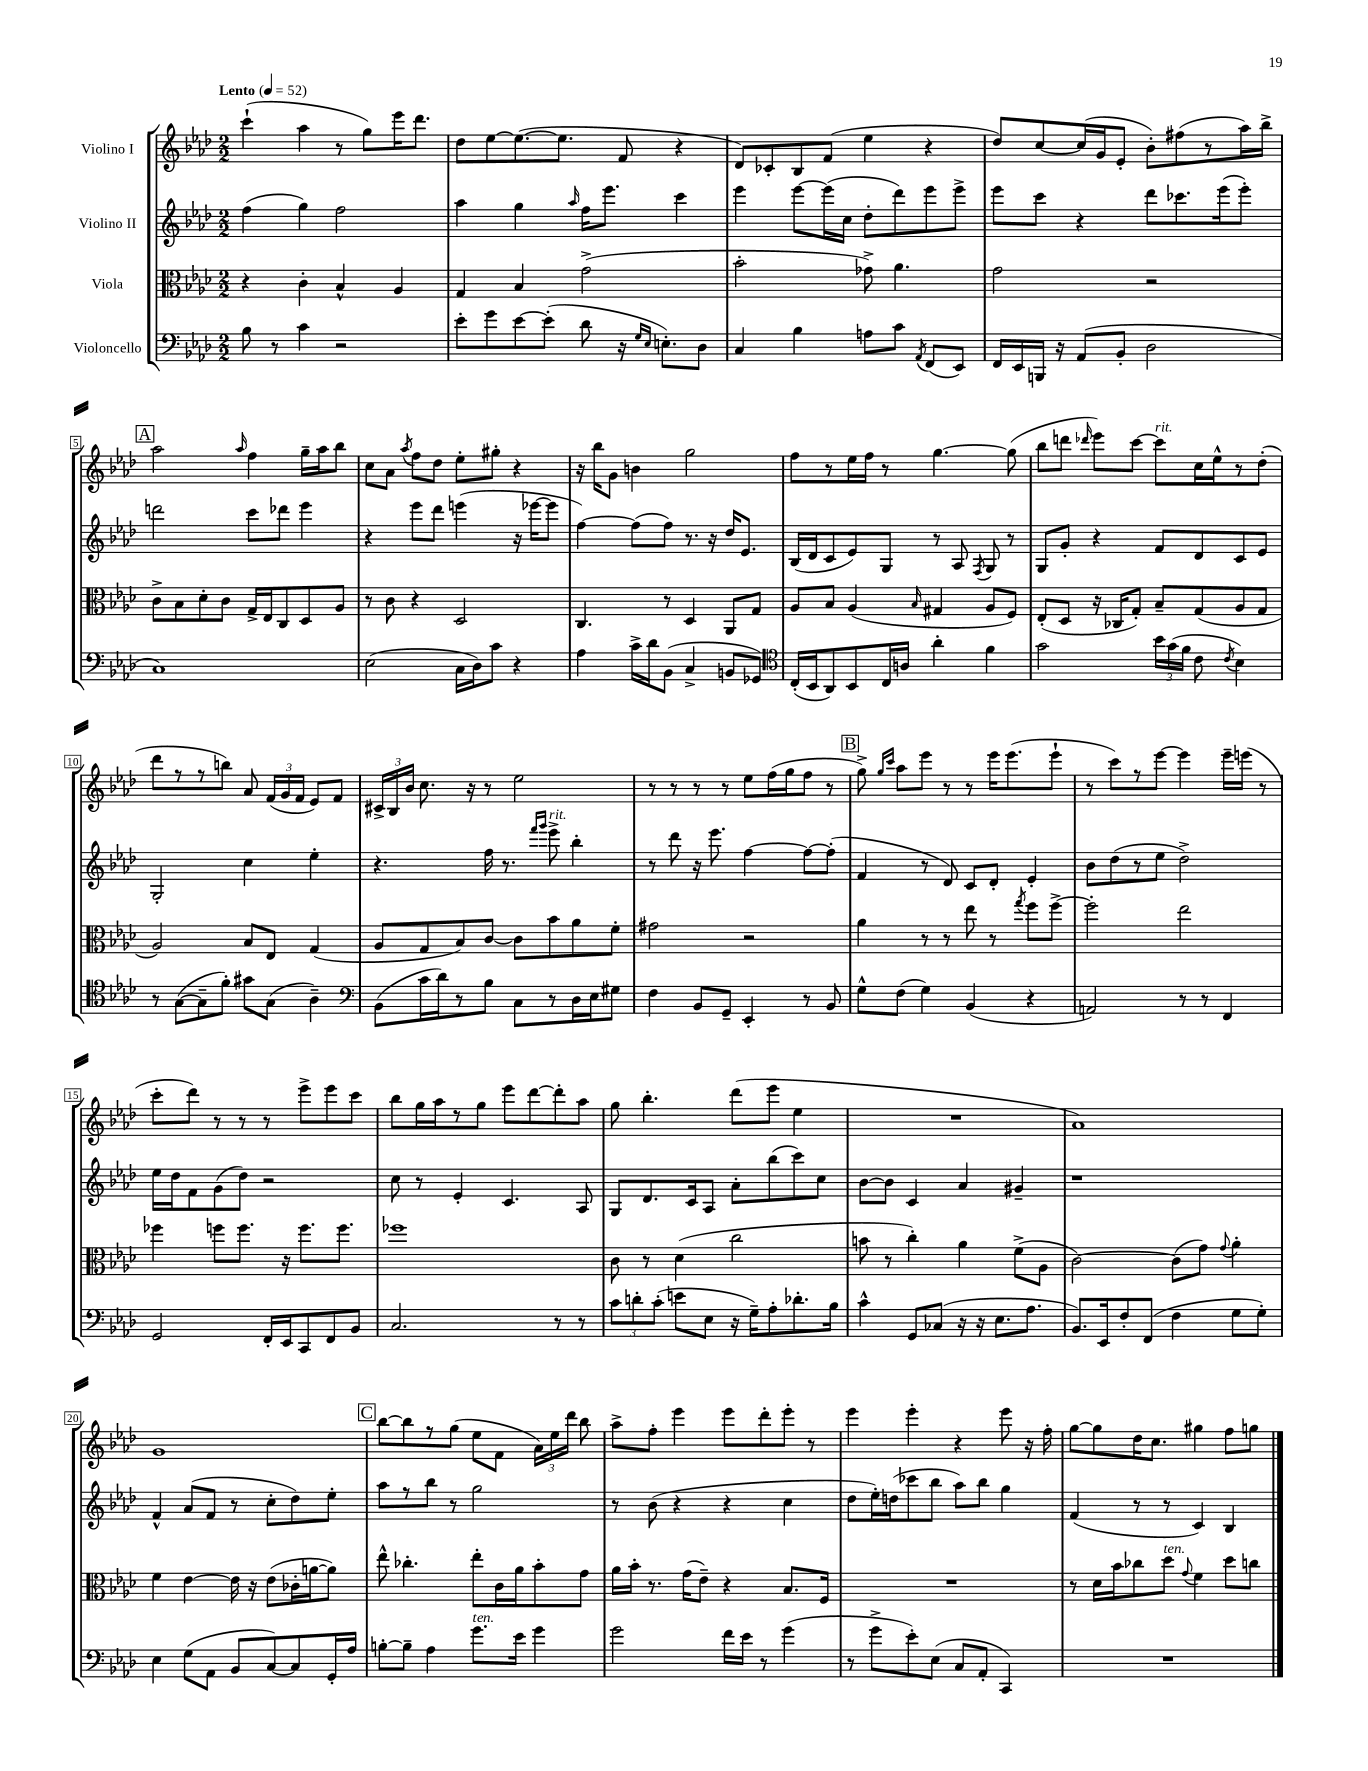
<<
\new StaffGroup <<
\new Staff = "s0" \with { instrumentName = "Violino I" } {
    \clef treble \key aes \major \numericTimeSignature \time 2/2 \tempo "Lento" 4 = 52
    \autoBeamOff c'''4-!( aes''4 r8 g''8[) ees'''16 des'''8.] |
    des''8[ ees''8~ ees''8.~( ees''8.] f'8 r4 |
    des'8[) ces'8-. bes8 f'8]( ees''4 r4 |
    des''8[) c''8~ c''16( g'16 ees'8]-. bes'8[-.) fis''8( r8 aes''16) bes''16]-> |
    \mark \markup { \box "A" } aes''2 \grace { aes''16 } f''4 g''16[-- aes''16 bes''8] |
    c''8[ aes'8] \acciaccatura { aes''8 } f''8[ des''8] ees''8[-. gis''8]-. r4 |
    r16 bes''16[ g'8] b'4 g''2 |
    f''8[ r8 ees''16 f''16] r8 g''4.~ g''8( |
    bes''8[ d'''8] \grace { des'''16 } ees'''8[) c'''8]~ c'''8[^\markup { \italic "rit." } c''16 ees''16-^ r8 des''8]-.( |
    des'''8[ r8 r8 b''8]) aes'8 \tuplet 3/2 { f'16[( g'16 f'16] } ees'8[) f'8] |
    \tuplet 3/2 { cis'16[-> bes16 bes'16] } c''8. r16 r8 ees''2 |
    r8 r8 r8 r8 ees''8[ f''16( g''16 f''8] r8 |
    \mark \markup { \box "B" } g''8->) \grace { g''16[ c'''16] } aes''8[ ees'''8] r8 r8 ees'''16[ ees'''8.( ees'''8]-! |
    r8 c'''8[) r8 ees'''8]~ ees'''4 ees'''16[-- e'''16]( r8 |
    c'''8[-. des'''8]) r8 r8 r8 ees'''8[-> ees'''8 c'''8] |
    bes''8[ g''16 aes''16 r8 g''8] ees'''8[ des'''8~ des'''8-. aes''8] |
    g''8 bes''4.-. des'''8[( ees'''8] ees''4 |
    R1 |
    aes'1) |
    g'1 |
    \mark \markup { \box "C" } bes''8[~ bes''8 r8 g''8]( ees''8[ f'8] \tuplet 3/2 { aes'16[) ees''16 des'''16] } bes''8 |
    aes''8[-> f''8]-. ees'''4 ees'''8[ des'''8-. ees'''8]-. r8 |
    ees'''4 ees'''4-. r4 ees'''8 r16 f''16-. |
    g''8[~ g''8 des''16 c''8.] gis''4 f''8[ g''8] \bar "|." |
}
\new Staff = "s1" \with { instrumentName = "Violino II" } {
    \clef treble \key aes \major \numericTimeSignature \time 2/2
    \autoBeamOff f''4( g''4) f''2 |
    aes''4 g''4 \grace { aes''16 } f''16[ ees'''8.] c'''4 |
    ees'''4 ees'''8[~ ees'''16( c''16] des''8[-. des'''8) ees'''8 ees'''8]-> |
    ees'''8[ c'''8] r4 des'''8[ ces'''8. ees'''16( ees'''8]-.) |
    \mark \markup { \box "A" } d'''2 c'''8[ des'''8] ees'''4 |
    r4 ees'''8[ des'''8] e'''4( r16 ees'''16[~ ees'''8] |
    f''4~) f''8[( f''8]) r8. r16 des''16[ ees'8.] |
    bes16[( des'16 c'8 ees'8) g8] r8 aes8 \acciaccatura { f8 } g8 r8 |
    g8[ g'8]-. r4 f'8[ des'8 c'8 ees'8] |
    g2-. c''4 ees''4-. |
    r4. f''16 r8. \grace { f'''16[ g'''16] } ees'''8->^\markup { \italic "rit." } bes''4-. |
    r8 des'''8 r16 ees'''8. f''4~ f''8[~ f''8]-.( |
    \mark \markup { \box "B" } f'4 r8 des'8) c'8[ des'8]-. ees'4-. |
    bes'8[ des''8( r8 ees''8] des''2->) |
    ees''16[ des''16 f'8 g'8( des''8]) r2 |
    c''8 r8 ees'4-. c'4. aes8 |
    g8[ des'8. c'16 aes8] aes'8[-. bes''8( c'''8) c''8] |
    bes'8[~ bes'8] c'4 aes'4 gis'4-- |
    r1 |
    f'4-^ aes'8[( f'8] r8 c''8[-. des''8) ees''8]-. |
    \mark \markup { \box "C" } aes''8[ r8 bes''8] r8 g''2 |
    r8 bes'8( r4 r4 c''4 |
    des''8[ ees''16-.) d''16( ces'''8 bes''8] aes''8[) bes''8] g''4 |
    f'4( r8 r8 c'4) bes4 \bar "|." |
}
\new Staff = "s2" \with { instrumentName = "Viola" } {
    \clef alto \key aes \major \numericTimeSignature \time 2/2
    \autoBeamOff r4 c'4-. bes4-^ aes4 |
    g4 bes4 g'2->( |
    bes'2-. ges'8->) aes'4. |
    g'2 r2 |
    \mark \markup { \box "A" } c'8[-> bes8 des'8-. c'8] g16[-> ees16 c8 des8 aes8] |
    r8 c'8 r4 des2 |
    c4. r8 des4 aes,8[ g8] |
    aes8[ bes8] aes4( \grace { bes16 } gis4 aes8[ f8]) |
    ees8[-.( des8] r16 ces16[ g8]-.) bes8[-- g8( aes8 g8] |
    aes2) bes8[ ees8] g4( |
    aes8[ g8 bes8) c'8]~ c'8[ bes'8 aes'8 f'8]-. |
    gis'2 r2 |
    \mark \markup { \box "B" } aes'4 r8 r8 ees''8 r8 \acciaccatura { g''8 } f''8[ f''8]~-> |
    f''2-. ees''2 |
    fes''4 f''8[ f''8.] r16 f''8.[ f''8.] |
    fes''1 |
    c'8 r8 des'4( c''2 |
    b'8 r8 c''4-.) aes'4 f'8[->( aes8] |
    c'2~) c'8[( g'8]) \appoggiatura { g'8 } aes'4-. |
    f'4 ees'4~ ees'16 r16 ees'8[( ces'16-. a'16~ a'8]) |
    \mark \markup { \box "C" } ees''8-^ ces''4.-. ees''8[-. c'16 aes'16 bes'8-. g'8] |
    aes'16[ bes'16]-. r8. g'16[( ees'8]--) r4 bes8.[ f16] |
    R1 |
    r8 des'16[ bes'16 ces''8 des''8]^\markup { \italic "ten." } \appoggiatura { g'8 } f'4 des''8[ c''8] \bar "|." |
}
\new Staff = "s3" \with { instrumentName = "Violoncello" } {
    \clef bass \key aes \major \numericTimeSignature \time 2/2
    \autoBeamOff bes8 r8 c'4 r2 |
    ees'8[-. g'8 ees'8~ ees'8]-.( des'8 r16 \grace { g16[ ees16] } e8.[-.) des8] |
    c4 bes4 a8[ c'8] \acciaccatura { aes,8 } f,8[( ees,8]) |
    f,16[ ees,16 b,,16] r16 aes,8[( bes,8]-. des2 |
    \mark \markup { \box "A" } c1) |
    ees2( c16[ des16) c'8] r4 |
    aes4 c'16[-> des'16 bes,8]( c4-> b,8[ ges,8]) |
    \clef tenor c16[-.( bes,16 aes,8) bes,8 c16 a16] aes'4-. f'4 |
    g'2 \tuplet 3/2 { bes'16[ g'16( f'16] } c'8 \acciaccatura { c'8 } bes4) |
    r8 g8[~( g8-- f'8]-.) gis'8[ g8]( aes4--) |
    \clef bass bes,8[( c'16 des'16) r8 bes8] c8[ r8 des16 ees16 gis8] |
    f4 bes,8[ g,8]-- ees,4-. r8 bes,8 |
    \mark \markup { \box "B" } g8[-^ f8]( g4) bes,4( r4 |
    a,2) r8 r8 f,4 |
    g,2 f,16[-. ees,16 c,8 f,8 bes,8] |
    c2. r8 r8 |
    \tuplet 3/2 { c'8[ d'8-. c'8]-.( } e'8[ ees8] r16 g16[--) aes8-. des'8.-. bes16] |
    c'4-^ g,8[ ces8]( r16 r16 ees8.[ aes8.] |
    bes,8.[) ees,16 f8-. f,8]( f4 g8[ g8]-.) |
    ees4 g8[( aes,8] bes,8[ c8~) c8 g,16-. aes16] |
    \mark \markup { \box "C" } b8[~-. b8]-- aes4 g'8.[^\markup { \italic "ten." } ees'16] g'4 |
    g'2 f'16[ ees'16] r8 g'4( |
    r8 g'8[-> ees'8-.) ees8]( c8[ aes,8]-. c,4) |
    R1 \bar "|." |
}
>>
>>
\layout { \context { \Score \override BarNumber.stencil = #(make-stencil-boxer 0.1 0.3 ly:text-interface::print) } }
